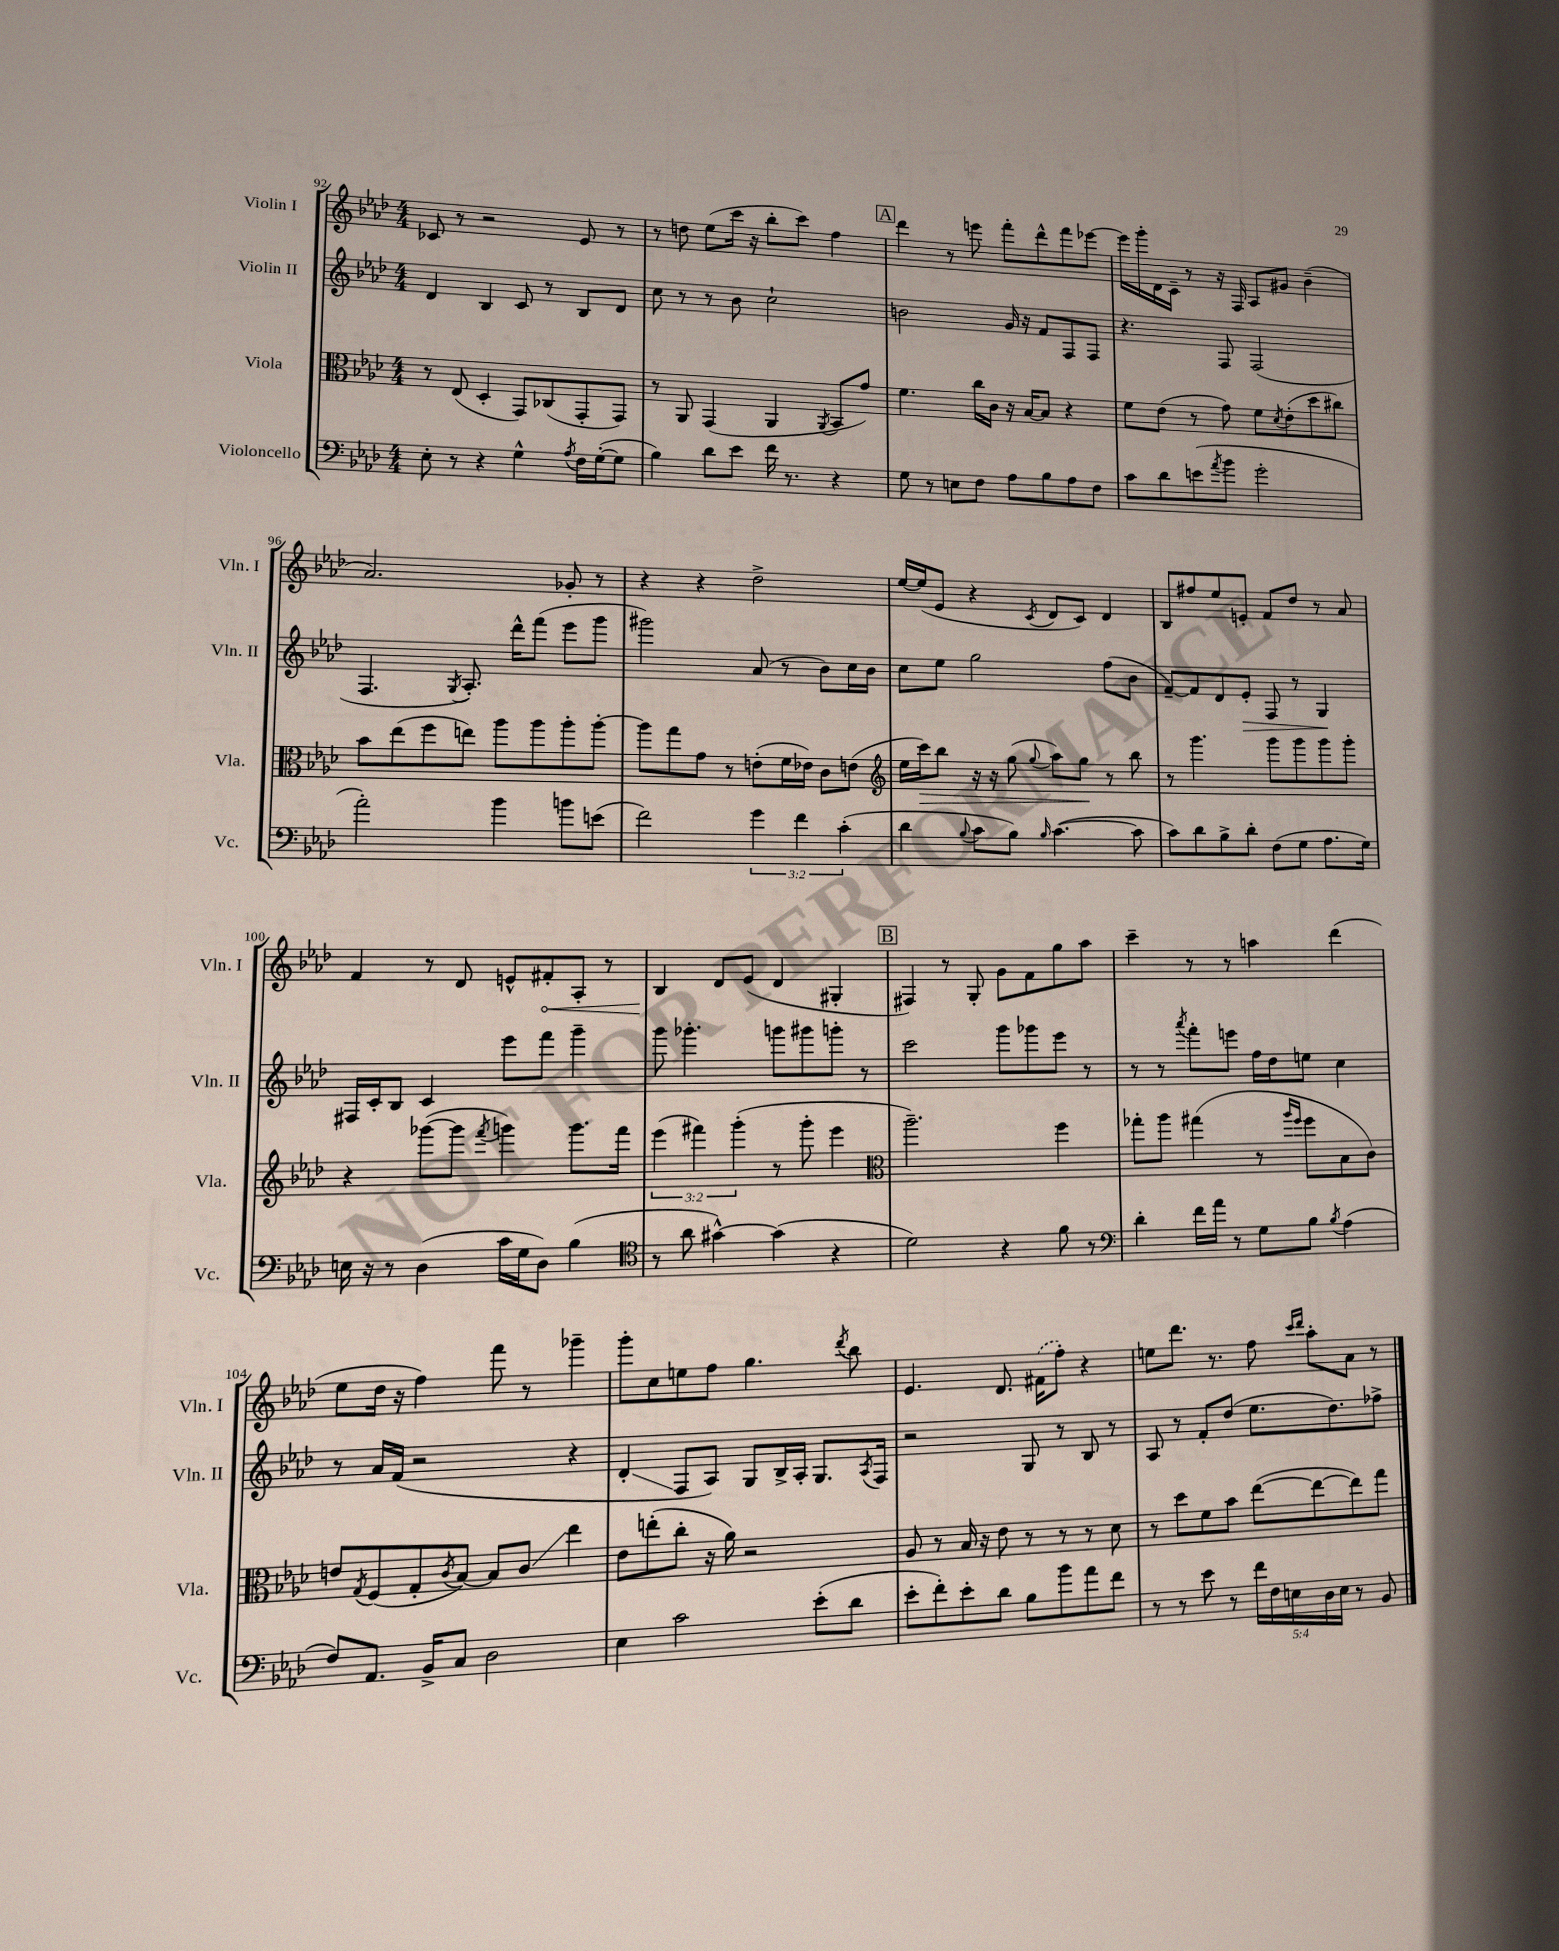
<<
\new StaffGroup <<
\new Staff = "s0" \with { instrumentName = "Violin I" shortInstrumentName = "Vln. I" } {
    \clef treble \key aes \major \numericTimeSignature \time 4/4
    ces'8 r8 r2 ees'8 r8 |
    r8 d''8 ees''8( c'''16 r16 bes''8-. c'''8) f''4 |
    \mark \markup { \box "A" } des'''4 r8 e'''8 f'''8-. des'''8-^ f'''8 ees'''8~ |
    ees'''16 g'''16-. des'16 c'16-- r8 r16 f16 aes8 gis'8 bes'4--( |
    aes'2.) ges'8-. r8 |
    r4 r4 des''2-> |
    ees''16~ ees''16( ees'8 r4 \acciaccatura { c'8 } des'8 c'8) des'4 |
    bes8 fis''8 ees''8 e'8-. f'8 des''8 r8 aes'8 |
    f'4 r8 des'8 e'8-^ \once \override Hairpin.circled-tip = ##t fis'8-.\< aes8-. r8 |
    bes4\! des'8 ees'8( des'4 gis4-. |
    \mark \markup { \box "B" } fis4) r8 g8-. g'8 f'8 g''8 aes''8 |
    c'''4-- r8 r8 a''4 des'''4( |
    ees''8 des''16 r16 f''4) f'''8 r8 ges'''4-- |
    g'''8-. c''8 e''8 f''8 g''4. \acciaccatura { des'''8 } bes''8 |
    ees'4. des'8. \once \slurDashed fis'16( f''8-.) r4 |
    e''8 des'''8. r8. f''8 \grace { c'''16 des'''16 } aes''8-. aes'8 r8 \bar "|." |
}
\new Staff = "s1" \with { instrumentName = "Violin II" shortInstrumentName = "Vln. II" } {
    \clef treble \key aes \major \numericTimeSignature \time 4/4
    des'4 bes4 c'8 r8 bes8 des'8 |
    c''8 r8 r8 bes'8 c''2-! |
    \mark \markup { \box "A" } b'2 g'16 r16 f'8 f8 f8 |
    r4. f8 f2( |
    f4. \acciaccatura { g8 } aes8.-.) des'''16-^ f'''8( ees'''8 g'''8 |
    gis'''2) aes'8( r8 bes'8) c''16 bes'16 |
    c''8 ees''8 g''2 f''8( bes'8 |
    f'8~--) f'8 des'8 ees'8-.\> f8 r8 g4\! |
    fis16 c'16-. bes8 c'4 ees'''8 f'''8 g'''4-- |
    g'''8 ges'''4.-. g'''8 gis'''8 g'''8-. r8 |
    \mark \markup { \box "B" } c'''2 g'''8 ges'''8 ees'''8 r8 |
    r8 r8 \acciaccatura { aes'''8 } f'''8-. e'''8 f''16 des''16 e''8 c''4 |
    r8 aes'16 f'16( r2 r4 |
    des'4-.\glissando f8 aes8) g8 bes16-> aes16-. g8. \acciaccatura { aes8 } f16 |
    r2 g8 r8 bes8 r8 |
    aes8 r8 f'8-. des''8( ees''8. des''8.) fes''8-> \bar "|." |
}
\new Staff = "s2" \with { instrumentName = "Viola" shortInstrumentName = "Vla." } {
    \clef alto \key aes \major \numericTimeSignature \time 4/4 \override Staff.TupletNumber.text = #tuplet-number::calc-fraction-text
    r8 ees8( des4-. g,8) ces8( g,8-. g,8) |
    r8 aes,8 g,4( aes,4 \acciaccatura { aes,8 } bes,8 g'8) |
    \mark \markup { \box "A" } f'4. c''16 c'16 r16 bes16~ bes8 r4 |
    f'8 ees'8( r8 g'8) f'8 \acciaccatura { des'8 } ees'8-.( des''8 cis''8) |
    bes'8 ees''8( f''8 e''8) aes''8 aes''8 aes''8-. aes''8~-. |
    aes''8 g''8 g'8 r8 e'8-.( f'16 ees'16) c'8 e'8( |
    \clef treble ees''16 c'''16\>) bes''8 r16 r16 g''8( \appoggiatura { g''8 } aes''8) g''8\! r8 bes''8 |
    r8 g'''4. g'''8 g'''8 g'''8 g'''8-. |
    r4 ges'''8~( ges'''8 \acciaccatura { f'''8 } g'''4) g'''8. f'''16 |
    \tuplet 3/2 { ees'''4( fis'''4) g'''4-.( } r8 g'''8-. ees'''4 |
    \mark \markup { \box "B" } \clef alto aes''2.--) f''4 |
    ges''8-. aes''8 gis''4( r8 \grace { aes''16 f''16 } f''8 bes8 c'8) |
    e'8 \acciaccatura { g8 } f8( g8-. \acciaccatura { c'8 } bes8~) bes8 c'8\glissando ees''4 |
    ees'8 e''8-.( c''8-. r16 aes'16) r2 |
    aes8 r8 bes16 r16 ees'8 r8 r8 r8 des'8 |
    r8 des''8 f'8 bes'8 ees''8~( ees''8~ ees''8) g''8 \bar "|." |
}
\new Staff = "s3" \with { instrumentName = "Violoncello" shortInstrumentName = "Vc." } {
    \clef bass \key aes \major \numericTimeSignature \time 4/4 \override Staff.TupletNumber.text = #tuplet-number::calc-fraction-text
    ees8-. r8 r4 g4-^ \acciaccatura { aes8 } f16 g16~-.( g8 |
    bes4) des'8 ees'8 f'16 r8. r4 |
    \mark \markup { \box "A" } g8 r8 e8 f8 aes8 bes8 aes8 f8 |
    c'8 des'8 e'8( \acciaccatura { aes'8 } bes'8 g'2-. |
    aes'2-.) bes'4 b'8 e'8( |
    f'2) \tuplet 3/2 { g'4 f'4 c'4-.( } |
    des'4 \appoggiatura { bes8 } c'8 bes8) \grace { bes16 } c'4.~( c'8 |
    c'8) des'8 bes8-> des'8-. f8( g8 aes8. g16) |
    e16 r16 r8 des4( c'16 g16 des8) bes4( |
    \clef tenor r8 aes'8 gis'4~-^) gis'4( r4 |
    \mark \markup { \box "B" } des'2) r4 f'8 r8 |
    \clef bass des'4-. f'16 aes'16 r8 g8 bes8 \acciaccatura { bes8 } aes4( |
    f8) aes,8. bes,16-> c8 des2 |
    ees4 c'2 ees'8-.( des'8 |
    ees'8-. f'8-.) ees'8-. des'8 bes8 bes'8 aes'8 f'8 |
    r8 r8 ees'8 r8 \tuplet 5/4 { f'16 f16 e16 des16 e16 } r8 bes,8 \bar "|." |
}
>>
>>
\layout { \context { \Score currentBarNumber = #92 } }
